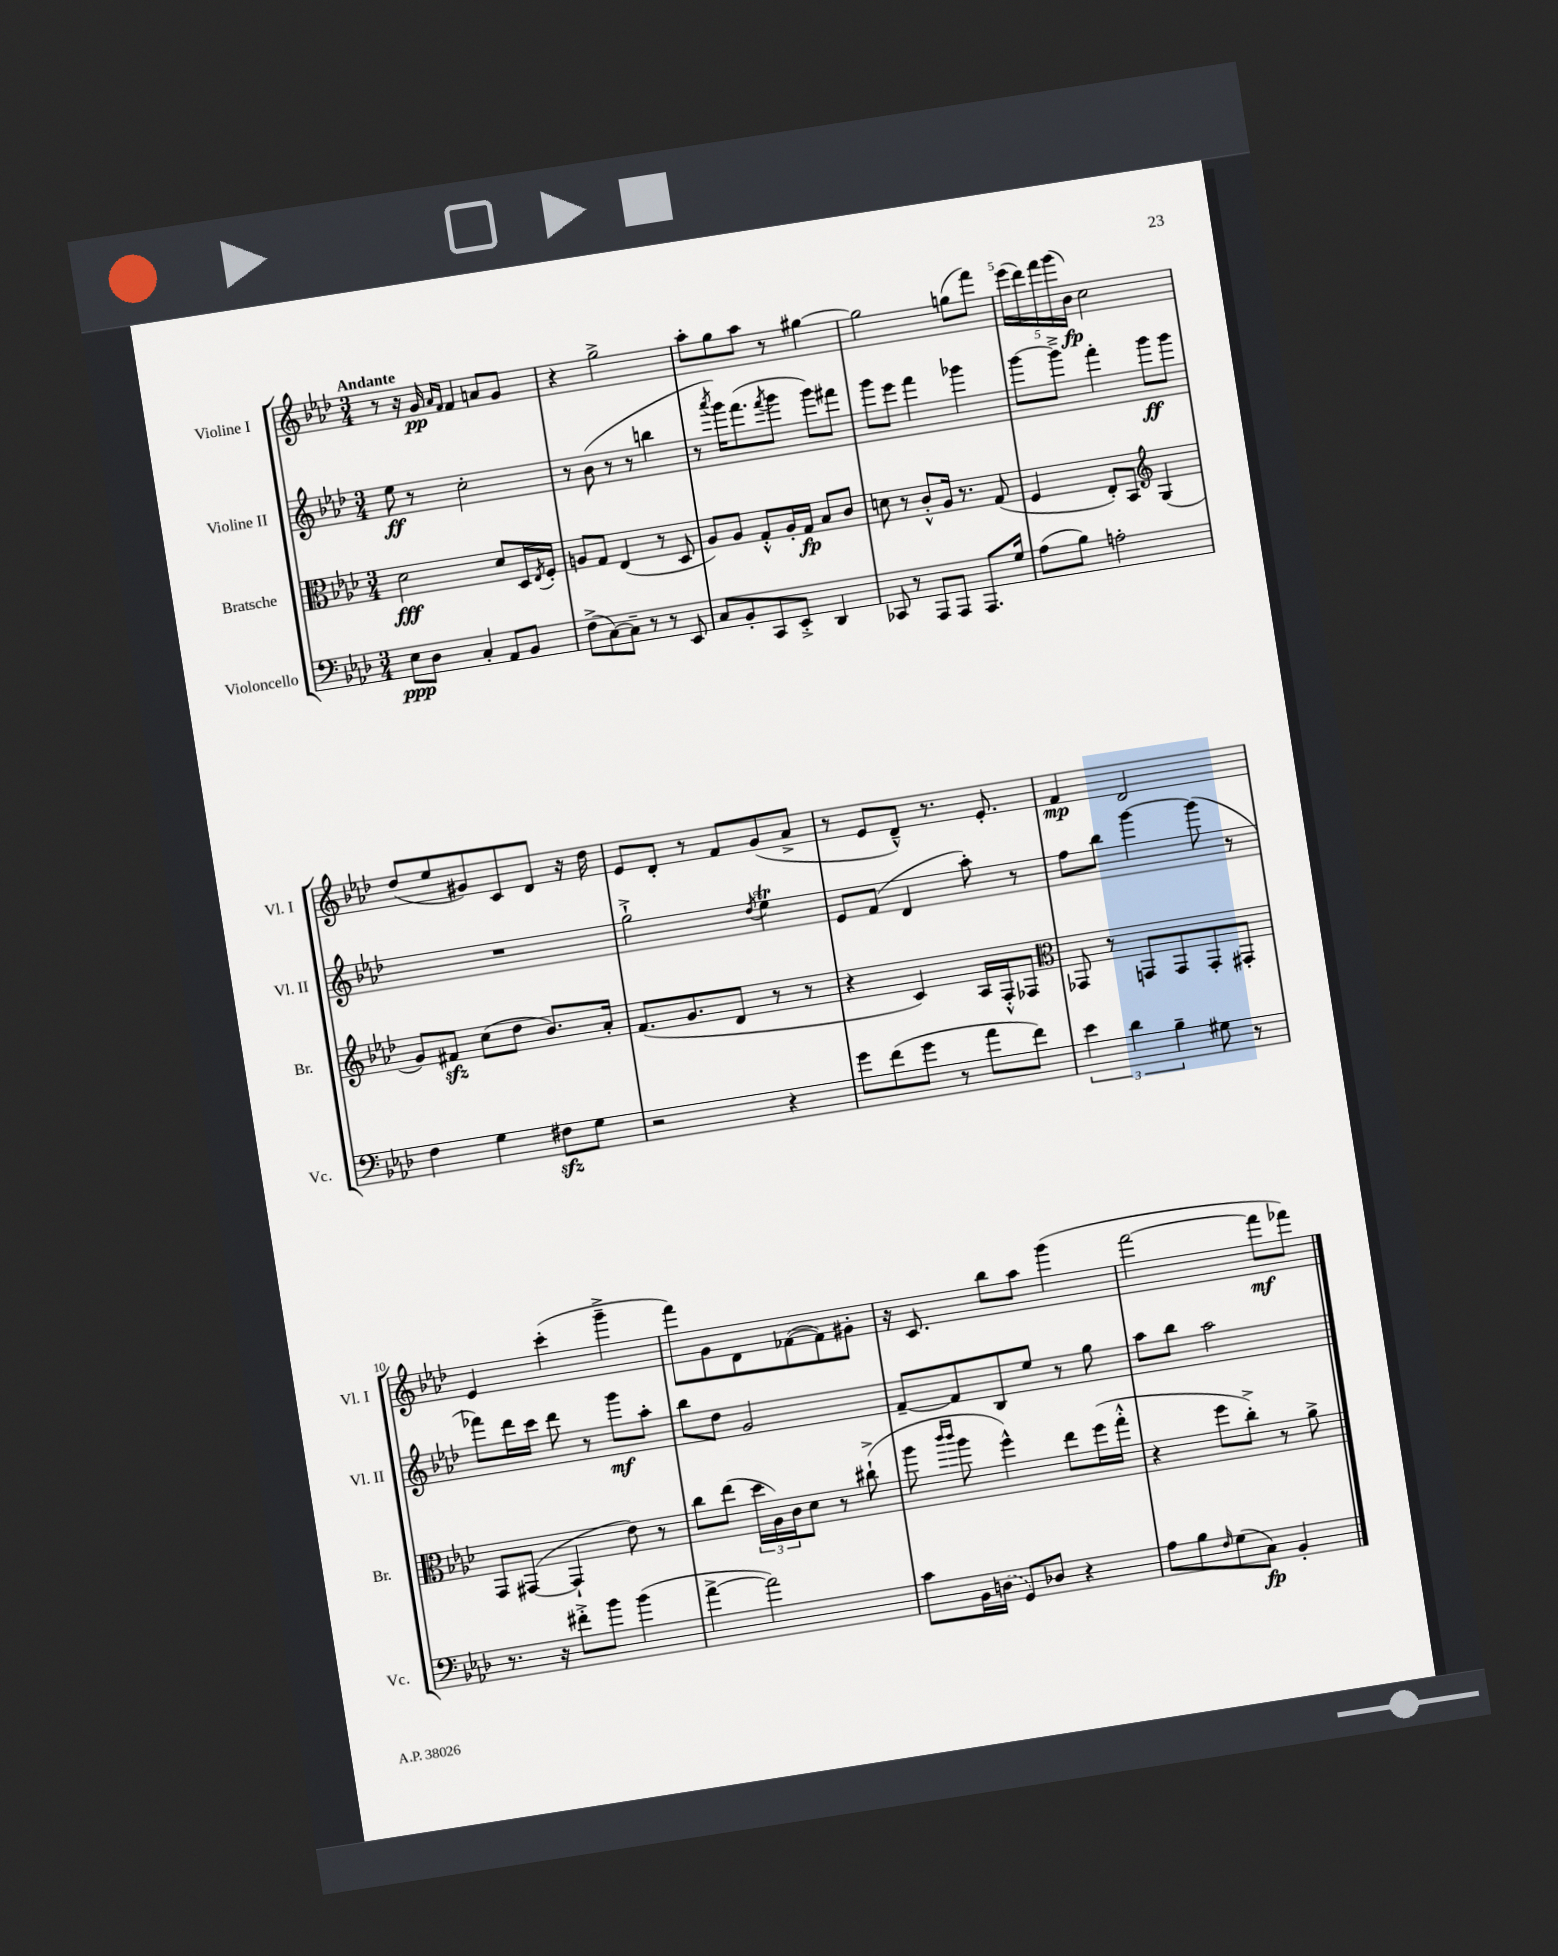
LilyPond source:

<<
\new StaffGroup <<
\new Staff = "s0" \with { instrumentName = "Violine I" shortInstrumentName = "Vl. I" } {
    \clef treble \key aes \major \numericTimeSignature \time 3/4 \tempo "Andante"
    r8 r16 g'16\pp \grace { aes'16 f'16 } f'4 a'8 g'8 |
    r4 g''2-> |
    aes''8-. g''8 aes''8 r8 gis''4~ |
    gis''2 g''8( f'''8) |
    \tuplet 5/4 { ees'''16( des'''16) f'''16 g'''16( bes'16\fp) } c''2 |
    des''8( ees''8 gis'8) c'8 des'8 r16 des''16 |
    ees'8 des'8-. r8 f'8 g'8( aes'8-> |
    r8 ees'8 des'8---^) r8. ees'8.-. |
    f'4\mp des'2 |
    ees'4 c'''4-.( g'''4---> |
    f'''8) g'8 des'8 fes'8~( fes'8) gis'8-. |
    r16 c'8. bes''8 aes''8 g'''4( |
    f'''2~ f'''8\mf fes'''8) \bar "|." |
}
\new Staff = "s1" \with { instrumentName = "Violine II" shortInstrumentName = "Vl. II" } {
    \clef treble \key aes \major \numericTimeSignature \time 3/4
    ees''8\ff r8 c''2-. |
    r8 bes'8( r8 r8 b''4 |
    r8 \acciaccatura { aes'''8 } g'''16) f'''8.( \acciaccatura { f'''8 } g'''8 g'''8) fis'''8 |
    g'''8 ees'''8 f'''4 ges'''4 |
    g'''8~ g'''8---> f'''4-. g'''8\ff g'''8 |
    R2. |
    g''2-!-> \acciaccatura { des''8 } ees''4\trill |
    ees'8 f'8( des'4 aes''8-.) r8 |
    f''8 bes''8 g'''4~ g'''8( r8 |
    fes'''8) des'''16 c'''16 des'''8 r8 g'''8\mf aes''8-. |
    bes''8 des''8 g'2 |
    f'8~-- f'8 bes8 ees''8 r8 g''8 |
    aes''8 bes''8 aes''2 \bar "|." |
}
\new Staff = "s2" \with { instrumentName = "Bratsche" shortInstrumentName = "Br." } {
    \clef alto \key aes \major \numericTimeSignature \time 3/4
    des'2\fff des'8 des16 \acciaccatura { ees8 } f16-. |
    a8 g8 ees4( r8 des8 |
    aes8) aes8 g8-.-^ aes16-. g16\fp bes8 c'8 |
    d'8 r8 c'8-.-^ aes16 r8. g8( |
    f4 ees8-.) bes,8 \clef treble g4( |
    g'8) fis'8\sfz c''8( des''8 bes'8.) aes'16-. |
    f'8.( g'8. des'8 r8 r8 |
    r4 c'4) aes16 f16-.-^ fes8 |
    \clef alto ges,8 r8 g,8 g,8 g,8-. gis,8-. |
    g,8 gis,8~( gis,4-! ees'8) r8 |
    c''8 ees''8( \tuplet 3/2 { des''16 aes16) c'16 } des'8 r8 cis''8-!->( |
    aes''8 \grace { c'''16 c'''16 } aes''8 f''4-^) ees''8 f''16( g''16-.-^ |
    r4 f''8 c''8-.->) r8 aes'8-> \bar "|." |
}
\new Staff = "s3" \with { instrumentName = "Violoncello" shortInstrumentName = "Vc." } {
    \clef bass \key aes \major \numericTimeSignature \time 3/4
    ees8\ppp des8 c4-. aes,8 bes,8 |
    f8->( c8~) c8-- r8 r8 ees,8 |
    c8 bes,8-. c,8 ees,8-.-> des,4 |
    ces,8 r8 aes,,8 aes,,8 aes,,8. g16 |
    aes8( bes8) a2-. |
    f4 g4 fis8\sfz g8 |
    r2 r4 |
    g'8 f'8( g'8 r8 aes'8 f'8) |
    \tuplet 3/2 { ees'4 des'4 bes4-- } gis8 r8 |
    r8. r16 fis'8-.-> bes'8 bes'4( |
    aes'4~-> aes'2) |
    c'8 bes,16 \once \slurDashed d16( g,8) des8 r4 |
    aes8 bes8 \grace { f16 } g8( c8\fp) bes,4-. \bar "|." |
}
>>
>>
\layout { \context { \Score \override BarNumber.break-visibility = ##(#f #t #t) barNumberVisibility = #(every-nth-bar-number-visible 5) } }
